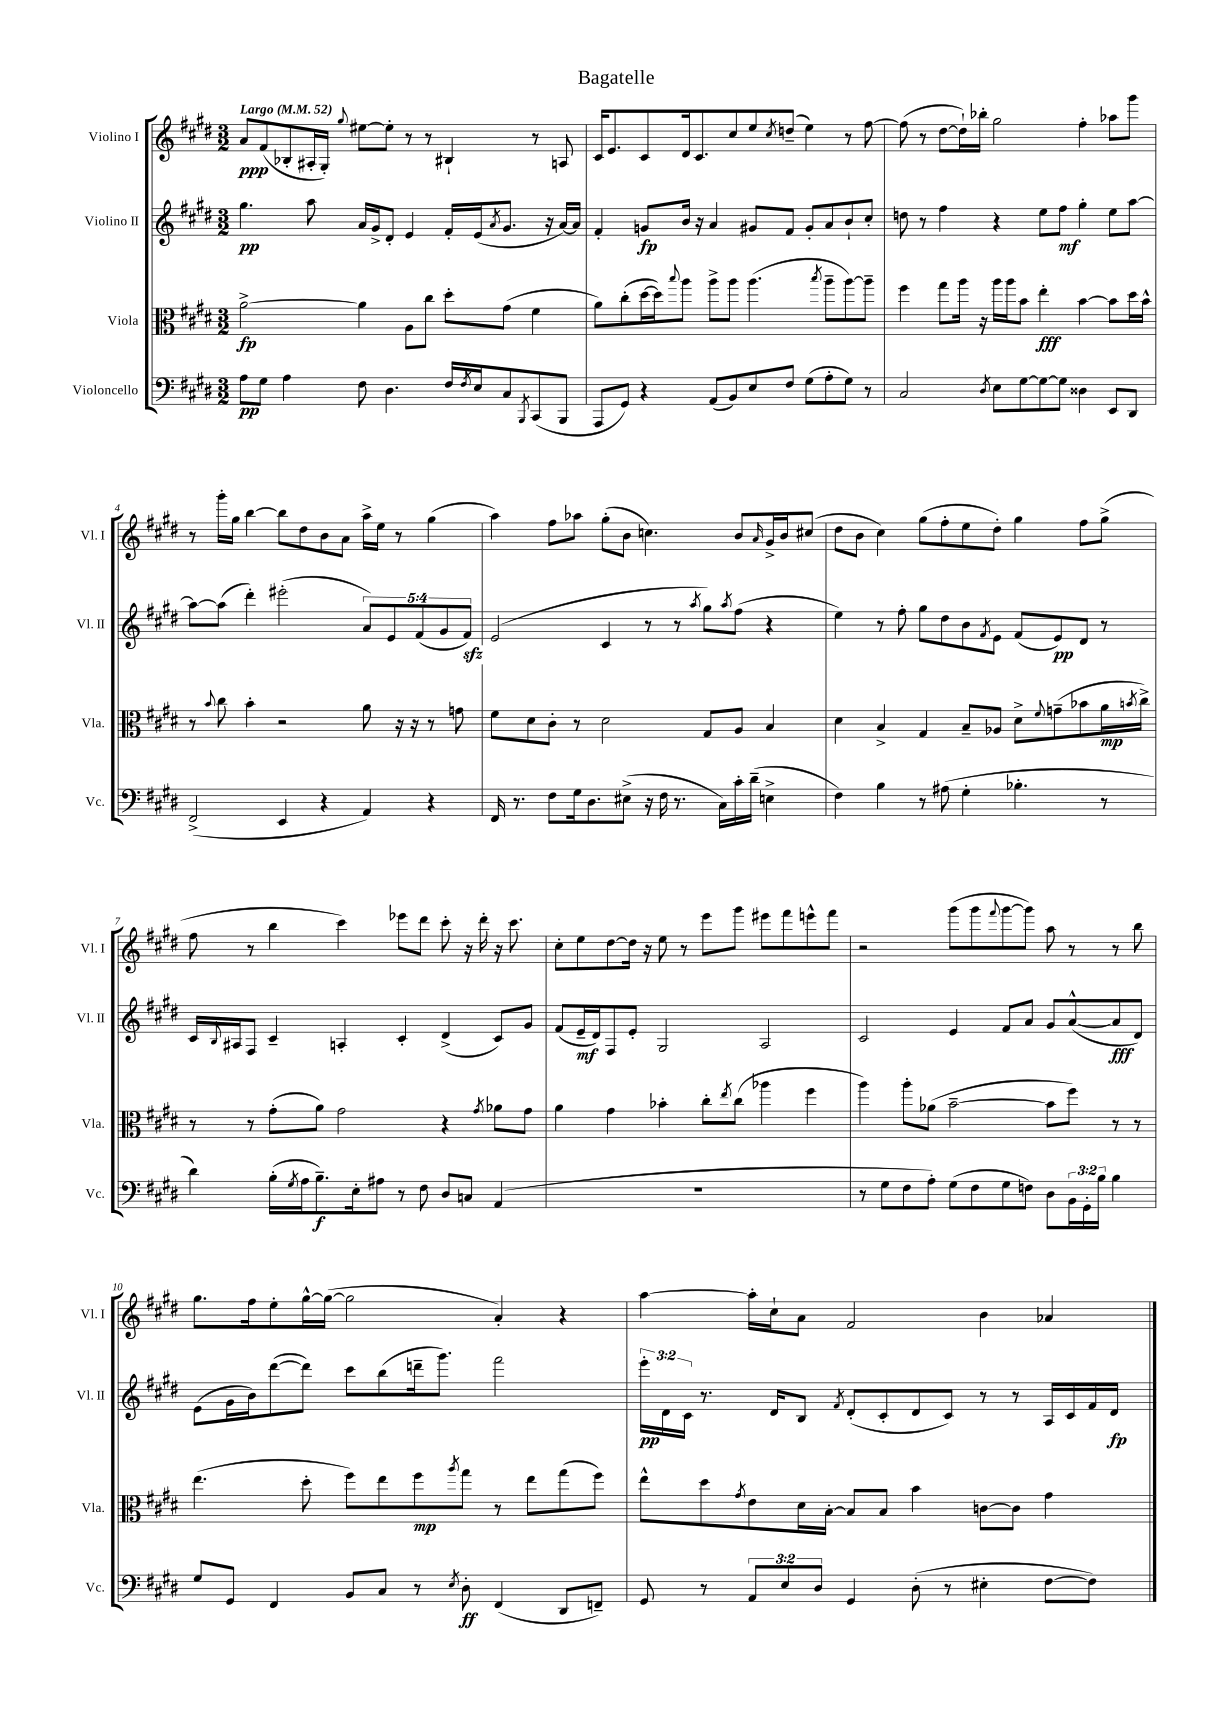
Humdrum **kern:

**kern	**kern	**kern	**kern
*staff4	*staff3	*staff2	*staff1
*clefF4	*clefC3	*clefG2	*clefG2
*k[f#c#g#d#]	*k[f#c#g#d#]	*k[f#c#g#d#]	*k[f#c#g#d#]
*M3/2	*M3/2	*M3/2	*M3/2
*MM52	*MM52	*MM52	*MM52
8A	[2a^	4.gg#	8a
8G#	.	.	(8f#
4A	.	.	8B-'
.	.	8aa	16A#'
.	.	.	16G#')
.	.	.	8qqgg#
8F#	4a]	16a	[8ee#
.	.	16g#^	.
4.D#	.	8d#'	8ee#']
.	8A	4e	8r
.	8cc#	.	8r
16F#	8dd#'	16f#'	4B#`
8qF#	.	.	.
16E	.	(16e	.
.	.	8qa	.
8C#	(8g#	8.g#	.
8qBBB	.	.	.
(8CC#	4f#	.	8r
.	.	16r	.
8BBB	.	[16a)	8A
.	.	16a]	.
=	=	=	=
8AAA	8a)	4f#'	16c#
.	.	.	8.e
8GG#)	(8cc#'	.	.
4r	[16dd#	8g	8c#
.	16dd#])	.	.
.	8qqbb	.	.
.	8aa	16b	16d#
.	.	16r	8.c#
(8AA	8aa^	4a	.
8BB)	8aa	.	8cc#
8E	(4.aa	8g#	8ee
.	.	.	8qcc#
8F#	.	8f#	(8dd~
(8G#	.	8g#'	4ee)
.	8qbb	.	.
8A'	8aa~	8a	.
8G#)	[8aa)	8b`	8r
8r	8aa~]	8cc#'	[8ff#
=	=	=	=
2C#	4ff#	8dd	(8ff#]
.	.	8r	8r
.	8gg#	4ff#	[8dd#
.	16aa	.	16dd#`])
.	16r	.	16bb-'
8qD#	.	.	.
8E	16aa	4r	2gg#
.	16aa	.	.
[8G#	8b	.	.
8G#_	4ee'	8ee	.
8G#]	.	8ff#	.
4D##	[4b	4gg#'	4ff#'
8EE	8b]	8ee	8aa-
8DD#	16dd#	[8aa	8ggg#
.	16b^^	.	.
=	=	=	=
(2FF#^	8r	8aa_	8r
.	8qqb	.	.
.	8cc#	(8aa]	16ggg#'
.	.	.	16gg#
.	4b'	4ddd#')	[4bb
4EE	2r	(2eee#'	8bb]
.	.	.	8dd#
4r	.	.	8b
.	.	.	8a
4AA)	8a	10a)	16aa^
.	.	.	16ee
.	.	10e	.
.	16r	.	8r
.	16r	.	.
.	.	(10f#	.
4r	8r	.	(4gg#
.	.	10g#	.
.	8g	.	.
.	.	10f#)	.
=	=	=	=
16FF#	8f#	(2e	4aa)
8.r	.	.	.
.	8d#	.	.
8F#	8c#'	.	8ff#
16G#	8r	.	8aa-
8.D#	.	.	.
.	2d#	4c#	(8gg#'
(8E#^	.	.	8b
16r	.	8r	4.cc)
16F#	.	.	.
8.r	.	8r	.
.	.	8qaa	.
.	8G#	8gg#)	.
16C#)	.	.	.
.	.	8qaa	.
16c#'	8A	(8ff#	8b
(16d#~	.	.	.
.	.	.	16qqa
4E^	4B	4r	16g#^
.	.	.	16b
.	.	.	(8cc#
=	=	=	=
4F#)	4d#	4ee)	8dd#
.	.	.	8b
4B	4B^	8r	4cc#)
.	.	8ff#'	.
8r	4G#	8gg#	(8gg#
(8A#	.	8dd#	8ff#'
4G#'	8B~	8b	8ee
.	.	8qf#	.
.	8A-	8e	8dd#')
4.B-'	8d#^	(8f#	4gg#
.	8qqf#	.	.
.	(8g~	8e)	.
.	8b-	8d#	8ff#
8r	16a	8r	(8gg#^
.	8qb	.	.
.	16cc#^)	.	.
=	=	=	=
4d#)	8r	16c#	8ff#
.	.	8qqB	.
.	.	16A#	.
.	8r	8F#	8r
(16B'	(8g#'	4c#~	4bb
8qG#	.	.	.
16A	.	.	.
8.B~)	8a)	.	.
.	2g#	4A'	4ccc#)
16E'	.	.	.
8A#	.	.	.
8r	.	4c#'	8eee-
8F#	.	.	8ddd#
8D#	4r	(4d#^	8ccc#'
8C	.	.	16r
.	.	.	16ddd#'
.	8qg#	.	.
(4AA	8a-	8c#)	16r
.	.	.	8.ccc#
.	8g#	8g#	.
=	=	=	=
1.r	4a	(8f#	8cc#'
.	.	16e~	8ee
.	.	16d#)	.
.	4g#	8F#	[8dd#
.	.	8e'	16dd#]
.	.	.	16r
.	4b-'	2G#	8ee
.	.	.	8r
.	8cc#'	.	8eee
.	8qee	.	.
.	(8cc#	.	8ggg#
.	4aa-	2A	8eee#
.	.	.	8fff#
.	4ff#	.	8eee^^
.	.	.	8fff#
=	=	=	=
8r	4aa)	2c#	2r
8G#	.	.	.
8F#	8aa'	.	.
8A')	(8a-	.	.
(8G#	[2b~	4e	(8ggg#
8F#	.	.	8ggg#
.	.	.	8qqfff#
8G#	.	8f#	[8ggg#
8F)	.	8a	8ggg#])
8D#	8b]	8g#	8aa
24BB	8ff#)	([8a^^	8r
24GG#'	.	.	.
24B	.	.	.
4B	8r	8a]	8r
.	8r	8d#)	8bb
=	=	=	=
8G#	(4.ee	(8e	8.gg#
8GG#	.	16g#	.
.	.	16b)	16ff#
4FF#	.	([8ddd#	8ee'
.	8dd#'	8ddd#])	[16gg#^^
.	.	.	(16gg#_
8BB	8ff#)	8ccc#	2gg#]
8C#	8ee	(8bb	.
8r	8ff#	16ddd~	.
.	.	8.ggg#)	.
8qE	8qaa	.	.
8D#'	8gg#	.	.
(4FF#	8r	2fff#	4a')
.	8ee	.	.
8DD#	(8gg#	.	4r
8FF~)	8ff#)	.	.
=	=	=	=
8GG#	8ee^^	24eee'	[4aa
.	.	24d#	.
.	.	24c#	.
8r	8dd#	8.r	.
.	8qg#	.	.
12AA	8e	.	16aa']
.	.	16d#	16cc#`
12E	.	.	.
.	16d#	8B	8a
12D#	.	.	.
.	[16B'	.	.
.	.	8qf#	.
4GG#	8B]	(8d#'	2f#
.	8B	8c#'	.
(8D#'	4b	8d#	.
8r	.	8c#)	.
4E#'	[8c	8r	4b
.	8c]	8r	.
[8F#	4g#	16A	4a-
.	.	16c#	.
8F#])	.	16f#	.
.	.	16d#	.
==	==	==	==
*-	*-	*-	*-
